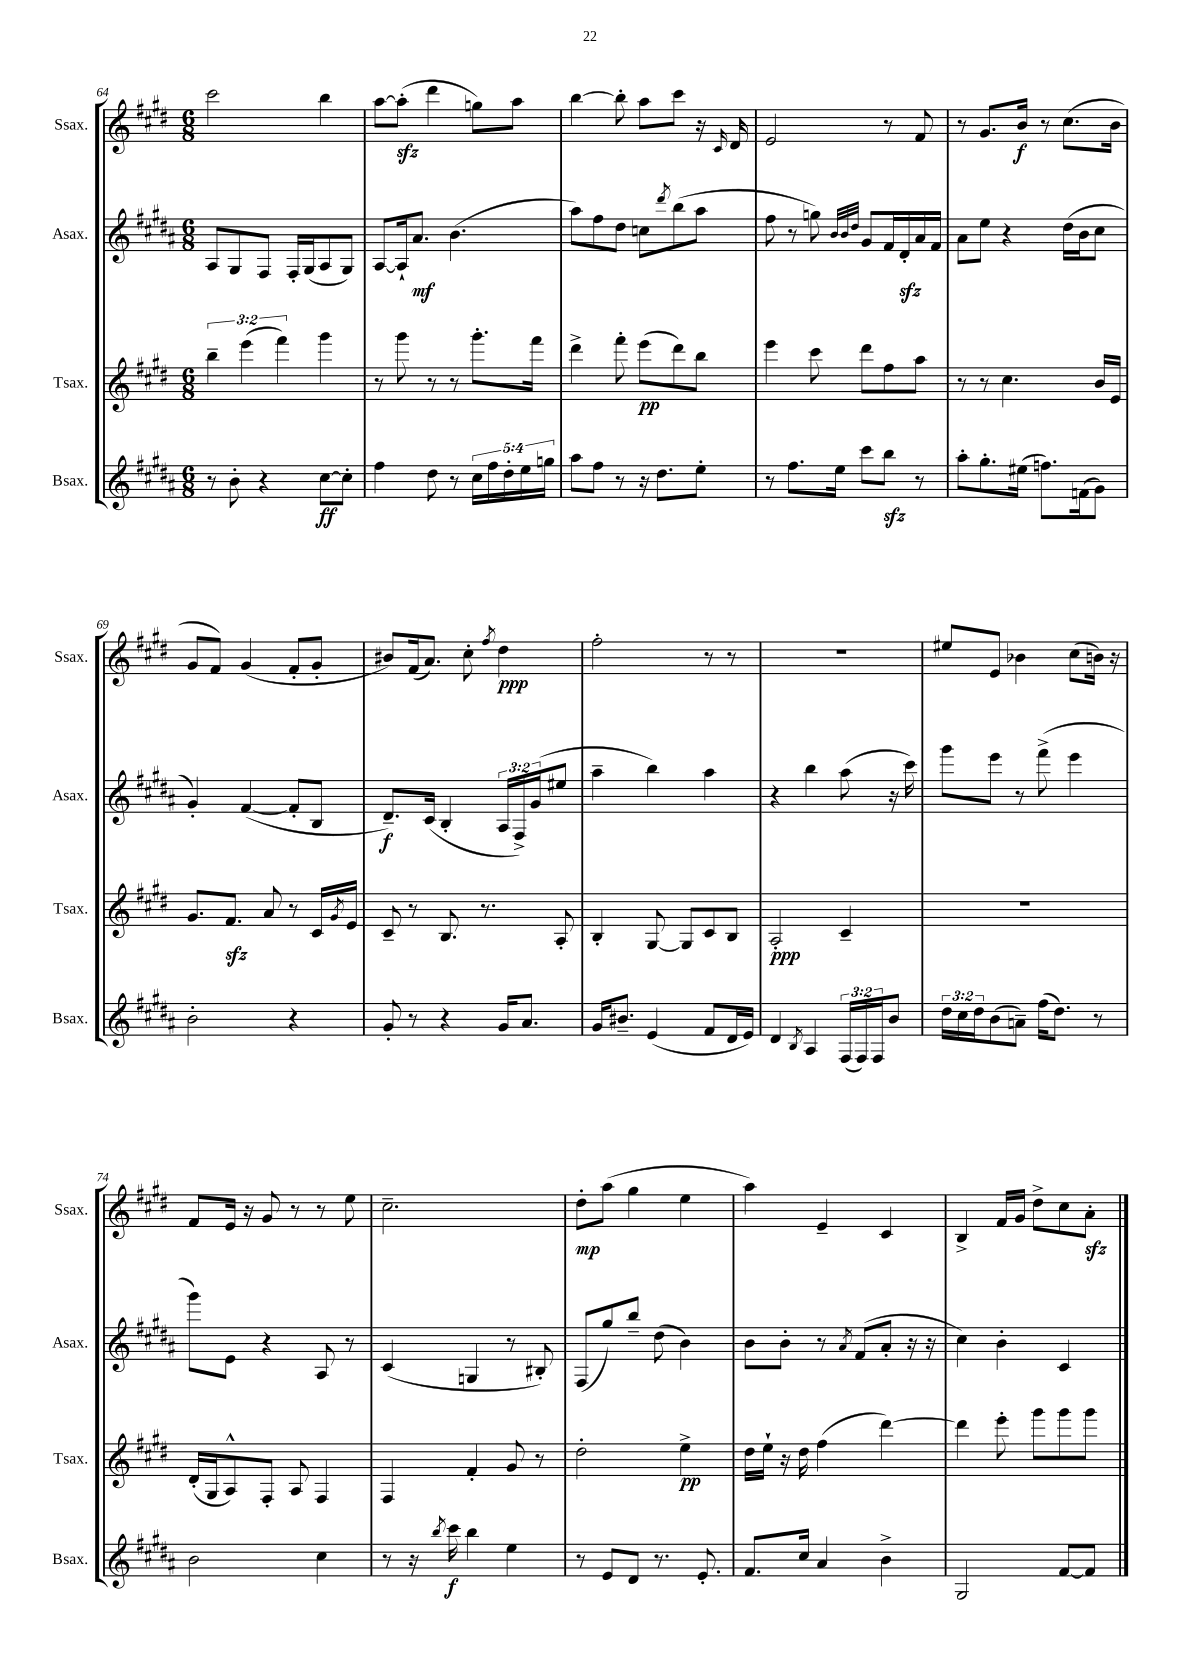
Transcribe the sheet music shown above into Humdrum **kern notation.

**kern	**dynam	**kern	**dynam	**kern	**dynam	**kern	**dynam
*part4	*part4	*part3	*part3	*part2	*part2	*part1	*part1
*staff4	*staff4	*staff3	*staff3	*staff2	*staff2	*staff1	*staff1
*I"Bsax.	*	*I"Tsax.	*	*I"Asax.	*	*I"Ssax.	*
*I'Bsax.	*	*I'Tsax.	*	*I'Asax.	*	*I'Ssax.	*
*clefG2	*	*clefG2	*	*clefG2	*	*clefG2	*
*k[f#c#g#d#a#]	*	*k[f#c#g#d#]	*	*k[f#c#g#d#a#]	*	*k[f#c#g#d#]	*
*M6/8	*	*M6/8	*	*M6/8	*	*M6/8	*
=64	=64	=64	=64	=64	=64	=64	=64
8r	.	6bb~\	.	8A#/L	.	2ccc#\	.
8b'\	.	.	.	8G#/	.	.	.
.	.	(6eee\	.	.	.	.	.
4r	.	.	.	8F#/J	.	.	.
.	.	6fff#\)	.	.	.	.	.
.	.	.	.	16F#'/LL	.	.	.
.	.	.	.	(16G#/J	.	.	.
[8cc#\L	ff	4ggg#\	.	8A#/	.	4bb\	.
8cc#'\J]	.	.	.	8G#/J)	.	.	.
=65	=65	=65	=65	=65	=65	=65	=65
4ff#\	.	8r	.	[8A#/L	.	[8aa\L	.
.	.	8ggg#\	.	16A#`/k]	.	(8aazz'\J]	.
.	.	.	.	8.a#/J	mf	.	.
8dd#\	.	8r	.	.	.	4ddd#\	.
8r	.	8r	.	(4.b\	.	.	.
20cc#\LL	.	8.ggg#'\L	.	.	.	8ggn\L)	.
20ff#\	.	.	.	.	.	.	.
20dd#'\	.	.	.	.	.	.	.
.	.	.	.	.	.	8aa\J	.
20ee\	.	.	.	.	.	.	.
.	.	16fff#\Jk	.	.	.	.	.
20ggn\JJ	.	.	.	.	.	.	.
=66	=66	=66	=66	=66	=66	=66	=66
8aa#\L	.	4ddd#^\	.	8aa#\L)	.	[4bb\	.
8ff#\J	.	.	.	8ff#\	.	.	.
8r	.	8fff#'\	.	8dd#\J	.	8bb'\]	.
16r	.	(8eee\L	pp	8ccn\L	.	8aa\L	.
8.dd#\L	.	.	.	.	.	.	.
.	.	.	.	8qddd#/	.	.	.
.	.	8ddd#\)	.	(8bb\	.	8ccc#\J	.
8ee'\J	.	8bb\J	.	8aa#\J	.	16r	.
.	.	.	.	.	.	16qqc#/	.
.	.	.	.	.	.	16d#/	.
=67	=67	=67	=67	=67	=67	=67	=67
8r	.	4eee\	.	8ff#\	.	2e/	.
8.ff#\L	.	.	.	8r	.	.	.
.	.	8ccc#\	.	8ggn\)	.	.	.
16ee\Jk	.	.	.	.	.	.	.
.	.	.	.	32qqb/LLL	.	.	.
.	.	.	.	32qqb/	.	.	.
.	.	.	.	32qqdd#/JJJ	.	.	.
8ccc#\L	.	8ddd#\L	.	8g#/L	.	.	.
8bbzz\J	.	8ff#\	.	16f#/L	.	8r	.
.	.	.	.	16d#zz'/	.	.	.
8r	.	8aa\J	.	16a#/	.	8f#/	.
.	.	.	.	16f#/JJ	.	.	.
=68	=68	=68	=68	=68	=68	=68	=68
8aa#'\L	.	8r	.	8a#\L	.	8r	.
8.gg#'\	.	8r	.	8ee\J	.	8.g#/L	.
.	.	4.cc#\	.	4r	.	.	.
(16ee#X\Jk	.	.	.	.	.	16b/Jk	f
8.ffn\L)	.	.	.	.	.	8r	.
.	.	.	.	(16dd#\LL	.	(8.cc#\L	.
(16fn\k	.	.	.	16b\J	.	.	.
8g#\J)	.	16b/LL	.	8cc#\J	.	.	.
.	.	16e/JJ	.	.	.	16b\Jk	.
!!LO:LB:g=z
=69	=69	=69	=69	=69	=69	=69	=69
2b'\	.	8.g#/L	.	4g#'/)	.	8g#/L	.
.	.	.	.	.	.	8f#/J)	.
.	.	8.f#zz/J	.	.	.	.	.
.	.	.	.	([4f#/	.	(4g#/	.
.	.	8a/	.	.	.	.	.
4r	.	8r	.	8f#'/L]	.	8f#'/L	.
.	.	16c#/LL	.	8B/J	.	8g#'/J	.
.	.	8qg#/	.	.	.	.	.
.	.	16e/JJ	.	.	.	.	.
=70	=70	=70	=70	=70	=70	=70	=70
8g#'/	.	8c#~/	.	8.d#~/L)	f	8b#X/L)	.
8r	.	8r	.	.	.	(16f#/k	.
.	.	.	.	(16c#/Jk	.	8.a/J)	.
4r	.	8.B/	.	4B'/	.	.	.
.	.	.	.	.	.	8cc#'\	.
.	.	8.r	.	.	.	.	.
.	.	.	.	.	.	8qff#/	.
16g#/KL	.	.	.	24A#/LL	.	4dd#\	ppp
.	.	.	.	24F#^/)	.	.	.
8.a#/J	.	.	.	.	.	.	.
.	.	.	.	(24g#/J	.	.	.
.	.	8A'/	.	8ee#X/J	.	.	.
=71	=71	=71	=71	=71	=71	=71	=71
16g#/KL	.	4B'/	.	4aa#~\	.	2ff#'\	.
8.b#X~/J	.	.	.	.	.	.	.
(4e/	.	[8G#/	.	4bb\)	.	.	.
.	.	8G#/L]	.	.	.	.	.
8f#/L	.	8c#/	.	4aa#\	.	8r	.
16d#/L	.	8B/J	.	.	.	8r	.
16e/JJ)	.	.	.	.	.	.	.
=72	=72	=72	=72	=72	=72	=72	=72
4d#/	.	2A'/	ppp	4r	.	2.r	.
8qB/	.	.	.	.	.	.	.
4A#/	.	.	.	4bb\	.	.	.
(24F#/LL	.	4c#~/	.	(8aa#\	.	.	.
24F#/)	.	.	.	.	.	.	.
24F#/J	.	.	.	.	.	.	.
8b/J	.	.	.	16r	.	.	.
.	.	.	.	16ccc#\)	.	.	.
=73	=73	=73	=73	=73	=73	=73	=73
24dd#\LL	.	2.r	.	8ggg#\L	.	8ee#X/L	.
24cc#\	.	.	.	.	.	.	.
24dd#\J	.	.	.	.	.	.	.
(8b\	.	.	.	8eee\J	.	8e/J	.
8an~\J)	.	.	.	8r	.	4b-X\	.
(16ff#\KL	.	.	.	(8fff#^\	.	.	.
8.dd#\J)	.	.	.	.	.	.	.
.	.	.	.	4eee\	.	(8cc#\L	.
8r	.	.	.	.	.	16bn\Jk)	.
.	.	.	.	.	.	16r	.
!!LO:LB:g=z
=74	=74	=74	=74	=74	=74	=74	=74
2b\	.	(16d#'/LL	.	8ggg#\L)	.	8f#/L	.
.	.	16G#/J	.	.	.	.	.
.	.	8A^^/)	.	8e\J	.	16e/Jk	.
.	.	.	.	.	.	16r	.
.	.	8F#'/J	.	4r	.	8g#/	.
.	.	8A/	.	.	.	8r	.
4cc#\	.	4F#/	.	8A#/	.	8r	.
.	.	.	.	8r	.	8ee\	.
=75	=75	=75	=75	=75	=75	=75	=75
8r	.	4F#/	.	(4c#/	.	2.cc#~\	.
16r	.	.	.	.	.	.	.
8qbb/	.	.	.	.	.	.	.
16ccc#\	f	.	.	.	.	.	.
4bb\	.	4f#'/	.	4Gn/	.	.	.
4ee\	.	8g#/	.	8r	.	.	.
.	.	8r	.	8B#X'/)	.	.	.
=76	=76	=76	=76	=76	=76	=76	=76
8r	.	2dd#'\	.	(8F#/L	.	8dd#'\L	mp
8e/L	.	.	.	8gg#/)	.	(8aa\J	.
8d#/J	.	.	.	8bb~/J	.	4gg#\	.
8.r	.	.	.	(8dd#\	.	.	.
.	.	4ee^\	pp	4b\)	.	4ee\	.
8.e'/	.	.	.	.	.	.	.
=77	=77	=77	=77	=77	=77	=77	=77
8.f#/L	.	16dd#\LL	.	8b\L	.	4aa\)	.
.	.	16ee`\JJ	.	.	.	.	.
.	.	16r	.	8b'\J	.	.	.
16cc#/Jk	.	16dd#\	.	.	.	.	.
4a#/	.	(4ff#\	.	8r	.	4e~/	.
.	.	.	.	8qa#/	.	.	.
.	.	.	.	(8f#/L	.	.	.
4b^\	.	[4ddd#\)	.	8a#'/J	.	4c#/	.
.	.	.	.	16r	.	.	.
.	.	.	.	16r	.	.	.
=78	=78	=78	=78	=78	=78	=78	=78
2G#/	.	4ddd#\]	.	4cc#\)	.	4B^/	.
.	.	8eee'\	.	4b'\	.	16f#/LL	.
.	.	.	.	.	.	16g#/JJ	.
.	.	8ggg#\L	.	.	.	8dd#^\L	.
[8f#/L	.	8ggg#\	.	4c#/	.	8cc#\	.
8f#/J]	.	8ggg#\J	.	.	.	8azz'\J	.
==	==	==	==	==	==	==	==
*-	*-	*-	*-	*-	*-	*-	*-
